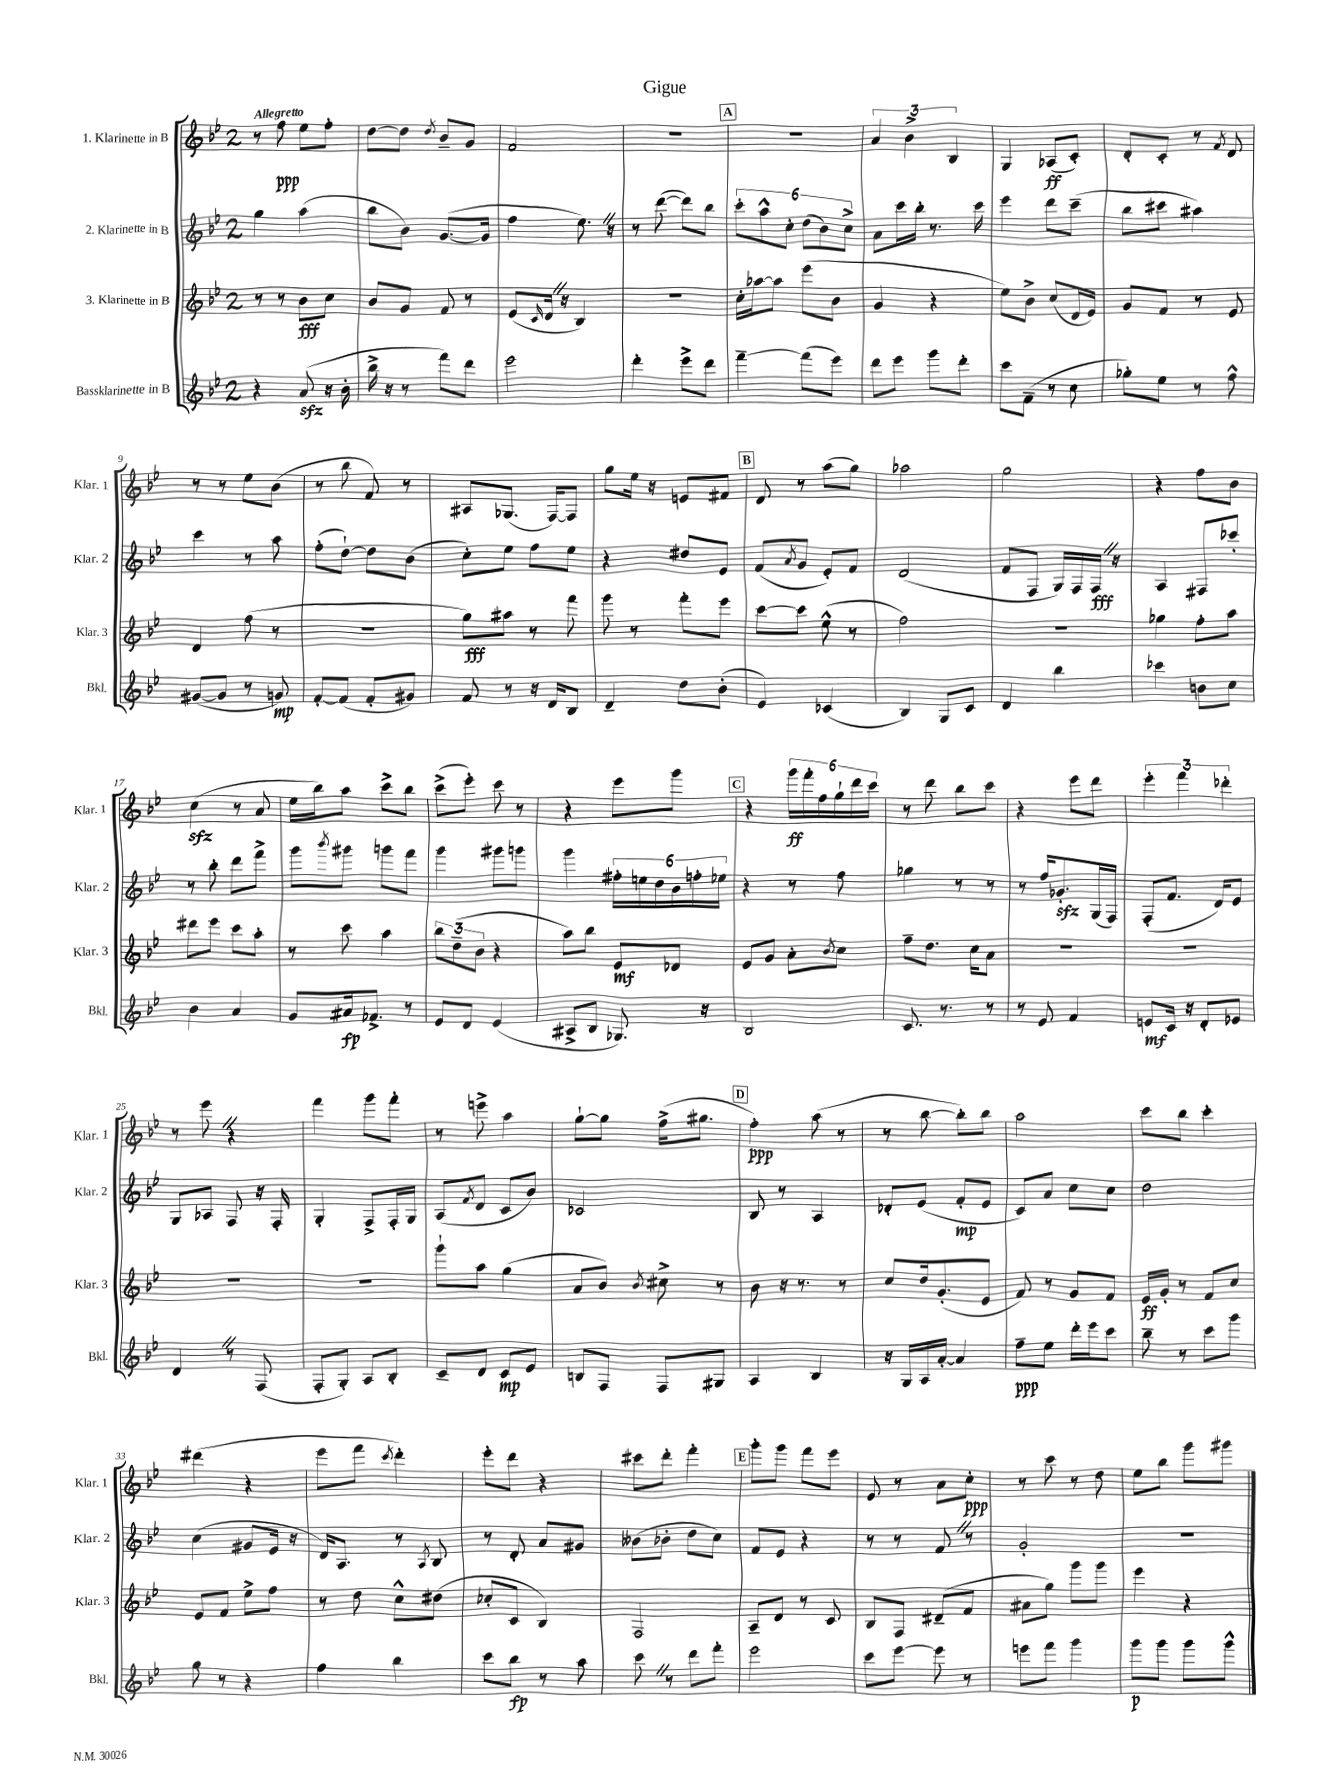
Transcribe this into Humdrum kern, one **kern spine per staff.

**kern	**dynam	**kern	**dynam	**kern	**dynam	**kern	**dynam
*part4	*part4	*part3	*part3	*part2	*part2	*part1	*part1
*staff4	*staff4	*staff3	*staff3	*staff2	*staff2	*staff1	*staff1
*I"Bassklarinette in B	*	*I"3. Klarinette in B	*	*I"2. Klarinette in B	*	*I"1. Klarinette in B	*
*I'Bkl.	*	*I'Klar. 3	*	*I'Klar. 2	*	*I'Klar. 1	*
*clefG2	*	*clefG2	*	*clefG2	*	*clefG2	*
*k[b-e-]	*	*k[b-e-]	*	*k[b-e-]	*	*k[b-e-]	*
*M2/4	*	*M2/4	*	*M2/4	*	*M2/4	*
=1	=1	=1	=1	=1	=1	=1	=1
!	!	!	!	!	!	!LO:TX:a:B:t=Allegretto	!
4r	.	8r	.	4gg\	.	8r	.
.	.	8r	.	.	.	8ff\	ppp
(8azz/	.	8b-\L	fff	(4aa\	.	8ee-\L	.
16r	.	8cc\J	.	.	.	8ff'\J	.
16b-'\	.	.	.	.	.	.	.
=2	=2	=2	=2	=2	=2	=2	=2
16bb-^\	.	8b-/L	.	8bb-\L	.	[8dd\L	.
16r	.	.	.	.	.	.	.
8r	.	8g/J	.	8b-\J)	.	8dd\J]	.
.	.	.	.	.	.	8qdd/	.
8fff\L)	.	8f/	.	([8.g/L	.	8b-~/L	.
8ddd\J	.	8r	.	.	.	8g/J	.
.	.	.	.	16g/Jk]	.	.	.
=3	=3	=3	=3	=3	=3	=3	=3
2eee-\	.	(8e-/L	.	4ff\	.	2f/	.
.	.	16qqc/	.	.	.	.	.
.	.	16dZ/Jk	.	.	.	.	.
.	.	16r	.	.	.	.	.
.	.	4B-/)	.	8.ee-Z\)	.	.	.
.	.	.	.	16r	.	.	.
=4	=4	=4	=4	=4	=4	=4	=4
4ddd'\	.	2r	.	8r	.	2r	.
.	.	.	.	([8ddd\	.	.	.
8eee-^\L	.	.	.	8ddd\L])	.	.	.
8ddd\J	.	.	.	8bb-\J	.	.	.
!!LO:REH:place=s1:t=A
=5	=5	=5	=5	=5	=5	=5	=5
[4fff~\	.	16cc'\LL	.	12ccc'\L	.	2r	.
.	.	[16aa-X\J	.	.	.	.	.
.	.	.	.	12aa^^\	.	.	.
.	.	8aa-\J]	.	.	.	.	.
.	.	.	.	12cc'\J	.	.	.
(8fff\L]	.	(8eee-\L	.	(12dd\L	.	.	.
.	.	.	.	12b-\)	.	.	.
8eee-\J)	.	8b-\J	.	.	.	.	.
.	.	.	.	12cc^\J	.	.	.
=6	=6	=6	=6	=6	=6	=6	=6
8ddd\L	.	4g/	.	8a\L	.	6a/	.
8eee-\J	.	.	.	16ccc\L	.	.	.
.	.	.	.	.	.	6b-^\	.
.	.	.	.	16bb-'\JJ	.	.	.
8ggg\L	.	4r	.	8.r	.	.	.
.	.	.	.	.	.	6B-/	.
8ddd'\J	.	.	.	.	.	.	.
.	.	.	.	16ccc\	.	.	.
=7	=7	=7	=7	=7	=7	=7	=7
8ccc\L	.	8ee-\L)	.	4eee-\	.	4G/	.
(8f~\J	.	8b-^\J	.	.	.	.	.
8r	.	(8cc/L	.	8ddd\L	.	(8A-X/L	ff
8cc\	.	16d/L	.	(8ccc~\J	.	8c'/J)	.
.	.	16e-/JJ)	.	.	.	.	.
=8	=8	=8	=8	=8	=8	=8	=8
8gg-X'\L)	.	8g/L	.	8bb-\L	.	8d'/L	.
8ee-\J	.	8f/J	.	8ccc#X\J	.	8c'/J	.
8r	.	8r	.	4aa#X\)	.	8r	.
.	.	.	.	.	.	8qf/	.
8ff^^\	.	8e-/	.	.	.	8d/	.
!!LO:LB:g=z
=9	=9	=9	=9	=9	=9	=9	=9
([8g#X/L	.	4d/	.	4ccc\	.	8r	.
8g#/J]	.	.	.	.	.	8r	.
8r	.	(8ff\	.	8r	.	8ee-\L	.
8gn/)	mp	8r	.	8aa\	.	(8b-\J	.
=10	=10	=10	=10	=10	=10	=10	=10
[8f'/L	.	2r	.	(8ff'\L	.	8r	.
(8f/J]	.	.	.	[8dd`\J)	.	8bb-\	.
8f'/L	.	.	.	8dd\L]	.	8f/)	.
8g#X/J)	.	.	.	(8b-\J	.	8r	.
=11	=11	=11	=11	=11	=11	=11	=11
8f/	.	8gg\L)	fff	8cc'\L)	.	8A#X/L	.
8r	.	8aa#X\J	.	8ee-\J	.	(8.G-X/J	.
16r	.	8r	.	8ff\L	.	.	.
16d/KL	.	.	.	.	.	[16F/KL)	.
8B-/J	.	8fff\	.	8ee-\J	.	8F/J]	.
=12	=12	=12	=12	=12	=12	=12	=12
4d~/	.	8ggg\	.	4r	.	8gg\L	.
.	.	8r	.	.	.	16ee-\Jk	.
.	.	.	.	.	.	16r	.
8dd\L	.	8fff'\L	.	8dd#X/L	.	8en/L	.
(8b-'\J	.	8eee-\J	.	8e-/J	.	8f#X/J	.
!!LO:REH:place=s1:t=B
=13	=13	=13	=13	=13	=13	=13	=13
4e-/)	.	[8ccc\L	.	(8f/L	.	8d/	.
.	.	.	.	8qa/	.	.	.
.	.	8ccc\J]	.	8g/J	.	8r	.
(4c-X/	.	(8ee-^^\	.	8e-'/L)	.	(8aa\L	.
.	.	8r	.	8f/J	.	8gg\J)	.
=14	=14	=14	=14	=14	=14	=14	=14
4B-/)	.	2ff\)	.	(2d/	.	2aa-X\	.
8G/L	.	.	.	.	.	.	.
8c/J	.	.	.	.	.	.	.
=15	=15	=15	=15	=15	=15	=15	=15
4d/	.	2r	.	8f/L	.	2gg\	.
.	.	.	.	8F/J	.	.	.
4bb-\	.	.	.	16G/LL)	.	.	.
.	.	.	.	16F/	.	.	.
.	.	.	.	16FZ/JJ	fff	.	.
.	.	.	.	16r	.	.	.
=16	=16	=16	=16	=16	=16	=16	=16
4ccc-X\	.	4gg-X\	.	4A/	.	4r	.
8bn\L	.	8ff'\L	.	8F#X/L	.	8ff\L	.
8cc\J	.	8aa\J	.	8ccc-X'/J	.	8b-\J	.
!!LO:LB:g=z
=17	=17	=17	=17	=17	=17	=17	=17
4b-\	.	8ddd#X\L	.	8r	.	(4cczz\	.
.	.	8eee-\J	.	8bb-'\	.	.	.
4a/	.	8ccc\L	.	8ddd\L	.	8r	.
.	.	8aa'\J	.	8fff^\J	.	8a/	.
=18	=18	=18	=18	=18	=18	=18	=18
8g/L	.	8r	.	8ggg\L	.	16ee-\LL	.
.	.	.	.	.	.	16bb-\J)	.
.	.	.	.	8qbbb-/	.	.	.
16a#X/k	fp	8ccc\	.	8ggg#X\J	.	8aa\J	.
8.f-X^/J	.	.	.	.	.	.	.
.	.	4aa\	.	8gggn\L	.	8ccc^\L	.
8r	.	.	.	8fff\J	.	8bb-\J	.
=19	=19	=19	=19	=19	=19	=19	=19
8e-/L	.	12bb-\L	.	4ggg\	.	(8ccc^\L	.
.	.	(12dd~\	.	.	.	.	.
8d/J	.	.	.	.	.	8eee-'\J)	.
.	.	12b-\J	.	.	.	.	.
(4e-/	.	4r	.	8ggg#X\L	.	8ccc\	.
.	.	.	.	8gggn\J	.	8r	.
=20	=20	=20	=20	=20	=20	=20	=20
8A#X^/L	.	8aa\L)	.	4ggg\	.	4r	.
8B-/J	.	8bb-\J	.	.	.	.	.
8.G-X/)	.	8e-/L	mf	24ff#X'\LL	.	8eee-\L	.
.	.	.	.	24een\	.	.	.
.	.	.	.	24dd\	.	.	.
.	.	8d-X/J	.	24b-\	.	8ggg\J	.
.	.	.	.	24ffn'\	.	.	.
16r	.	.	.	.	.	.	.
.	.	.	.	24ee-X\JJ	.	.	.
!!LO:REH:place=s1:t=C
=21	=21	=21	=21	=21	=21	=21	=21
2B-/	.	8e-/L	.	4r	.	4r	.
.	.	8g/J	.	.	.	.	.
.	.	8a'\L	.	8r	.	24ggg\LL	ff
.	.	.	.	.	.	24fff'\	.
.	.	.	.	.	.	24ff\	.
.	.	8qb-/	.	.	.	.	.
.	.	8cc\J	.	8ff\	.	24gg`\	.
.	.	.	.	.	.	24ddd\	.
.	.	.	.	.	.	24ccc\JJ	.
=22	=22	=22	=22	=22	=22	=22	=22
8.c/	.	8ff~\L	.	4gg-X\	.	8r	.
.	.	8.dd\J	.	.	.	8ddd\	.
8.r	.	.	.	.	.	.	.
.	.	.	.	8r	.	8bb-\L	.
.	.	16cc\KL	.	.	.	.	.
8r	.	8a\J	.	8r	.	8ccc\J	.
=23	=23	=23	=23	=23	=23	=23	=23
8r	.	2r	.	8r	.	4r	.
8e-/	.	.	.	16ff/KL	.	.	.
.	.	.	.	8.g-Xzz'/	.	.	.
4f/	.	.	.	.	.	8eee-\L	.
.	.	.	.	(16G/L	.	8ddd\J	.
.	.	.	.	16F/JJ)	.	.	.
=24	=24	=24	=24	=24	=24	=24	=24
8en/L	mf	2r	.	(8F'/L	.	6eee-'\	.
16c/Jk	.	.	.	8.f/J	.	.	.
.	.	.	.	.	.	6fff\	.
16r	.	.	.	.	.	.	.
8d'/L	.	.	.	.	.	.	.
.	.	.	.	16d/KL)	.	.	.
.	.	.	.	.	.	6ddd-X'\	.
8e-X/J	.	.	.	8e-/J	.	.	.
!!LO:LB:g=z
=25	=25	=25	=25	=25	=25	=25	=25
4dZ/	.	2r	.	8G/L	.	8r	.
.	.	.	.	8A-X/J	.	8eee-Z\	.
8r	.	.	.	8F/	.	4r	.
(8F/	.	.	.	16r	.	.	.
.	.	.	.	16F'/	.	.	.
=26	=26	=26	=26	=26	=26	=26	=26
8F'/L	.	2r	.	4G'/	.	4fff\	.
8G'/J)	.	.	.	.	.	.	.
8A/L	.	.	.	8F^/L	.	8ggg\L	.
8B-'/J	.	.	.	16F'/L	.	8fff'\J	.
.	.	.	.	16G/JJ	.	.	.
=27	=27	=27	=27	=27	=27	=27	=27
8c~/L	.	8ggg`\L	.	(8A/L	.	8r	.
.	.	.	.	8qf/	.	.	.
8d/J	.	8aa\J	.	8d/J	.	8eeen^\	.
8c/L	mp	(4gg\	.	8c/L	.	4aa\	.
8e-/J	.	.	.	8b-/J)	.	.	.
=28	=28	=28	=28	=28	=28	=28	=28
8Bn/L	.	8a/L	.	2c-X/	.	[8gg`\L	.
8F/J	.	8b-/J)	.	.	.	8gg\J]	.
.	.	8qb-/	.	.	.	.	.
8F/L	.	8cc#X^\	.	.	.	(16ff^\KL	.
.	.	.	.	.	.	8.gg#X\J	.
8G#X/J	.	8r	.	.	.	.	.
!!LO:REH:place=s1:t=D
=29	=29	=29	=29	=29	=29	=29	=29
4A/	.	8b-\	.	8B-/	.	4ff'\)	ppp
.	.	16r	.	8r	.	.	.
.	.	8.r	.	.	.	.	.
4B-/	.	.	.	4A/	.	(8aa\	.
.	.	8r	.	.	.	8r	.
=30	=30	=30	=30	=30	=30	=30	=30
16r	.	8cc/L	.	8d-X'/L	.	8r	.
16G/LL	.	.	.	.	.	.	.
16A/	.	16dd/k	.	(8e-/J	.	[8bb-\	.
[16a'/JJ	.	(8.g'/	.	.	.	.	.
4a/]	.	.	.	8f'/L	mp	8bb-'\L])	.
.	.	8e-/J	.	8e-/J	.	8bb-\J	.
=31	=31	=31	=31	=31	=31	=31	=31
8ff~\L	ppp	8f/)	.	8c/L)	.	2aa\	.
8ee-\J	.	8r	.	8a/J	.	.	.
16ddd'\LL	.	8g/L	.	8cc\L	.	.	.
16eee-\J	.	.	.	.	.	.	.
8ccc\J	.	8f/J	.	8cc\J	.	.	.
=32	=32	=32	=32	=32	=32	=32	=32
8bb-~\	.	16e-/LL	ff	2dd\	.	8ccc\L	.
.	.	16g'/JJ	.	.	.	.	.
8r	.	8r	.	.	.	8bb-\J	.
8ccc\L	.	8f/L	.	.	.	4ccc'\	.
8ggg\J	.	8cc/J	.	.	.	.	.
!!LO:LB:g=z
=33	=33	=33	=33	=33	=33	=33	=33
8gg\	.	8e-/L	.	(4cc\	.	(4ddd#X\	.
8r	.	8f/J	.	.	.	.	.
4r	.	8ee-^\L	.	8g#X/L	.	4r	.
.	.	8ff\J	.	16e-/Jk	.	.	.
.	.	.	.	16r	.	.	.
=34	=34	=34	=34	=34	=34	=34	=34
4ff\	.	8r	.	16d/KL)	.	8eee-\L	.
.	.	.	.	8.A/J	.	.	.
.	.	8dd\	.	.	.	8fff\J	.
.	.	.	.	.	.	8qccc/	.
4bb-\	.	8cc^^\L	.	8r	.	4ddd'\)	.
.	.	.	.	8qA/	.	.	.
.	.	(8dd#X\J	.	8B-/	.	.	.
=35	=35	=35	=35	=35	=35	=35	=35
8ccc\L	.	8cc-X'/L	.	8r	.	8eee-'\L	.
8bb-\J	fp	8c/J	.	8d'/	.	8ddd\J	.
8r	.	4B-/)	.	8a/L	.	4r	.
8aa\	.	.	.	8g#X/J	.	.	.
=36	=36	=36	=36	=36	=36	=36	=36
8cccZ\	.	2F/	.	(8b--X\L	.	8ccc#X\L	.
8r	.	.	.	8b-X'\J	.	8ddd'\J	.
8ddd\L	.	.	.	8dd\L	.	4fff'\	.
8fff'\J	.	.	.	8cc\J)	.	.	.
!!LO:REH:place=s1:t=E
=37	=37	=37	=37	=37	=37	=37	=37
2eee-\	.	8A~/L	.	8f/L	.	8ggg'\L	.
.	.	8d/J	.	8e-/J	.	8ggg\J	.
.	.	8r	.	4r	.	8fff\L	.
.	.	8c/	.	.	.	8eee-\J	.
=38	=38	=38	=38	=38	=38	=38	=38
8ccc\L	.	8B-/L	.	8r	.	8e-/	.
[8eee-\J	.	8F/J	.	8r	.	8r	.
8eee-\]	.	(8d#X~/L	.	8fZ/	.	8a\L	.
8r	.	8f/J	.	8r	.	8cc'\J	ppp
=39	=39	=39	=39	=39	=39	=39	=39
8eeen\L	.	8a#X\L	.	2g'/	.	8r	.
8fff\J	.	8gg\J)	.	.	.	8ccc\	.
4ggg\	.	8ggg\L	.	.	.	8r	.
.	.	8ggg\J	.	.	.	8dd\	.
=40	=40	=40	=40	=40	=40	=40	=40
8ggg\L	p	4eee-\	.	2r	.	8ee-\L	.
8ggg\J	.	.	.	.	.	8bb-\J	.
8ggg\L	.	4r	.	.	.	8ggg\L	.
8ggg^^\J	.	.	.	.	.	8ggg#X\J	.
==	==	==	==	==	==	==	==
*-	*-	*-	*-	*-	*-	*-	*-
